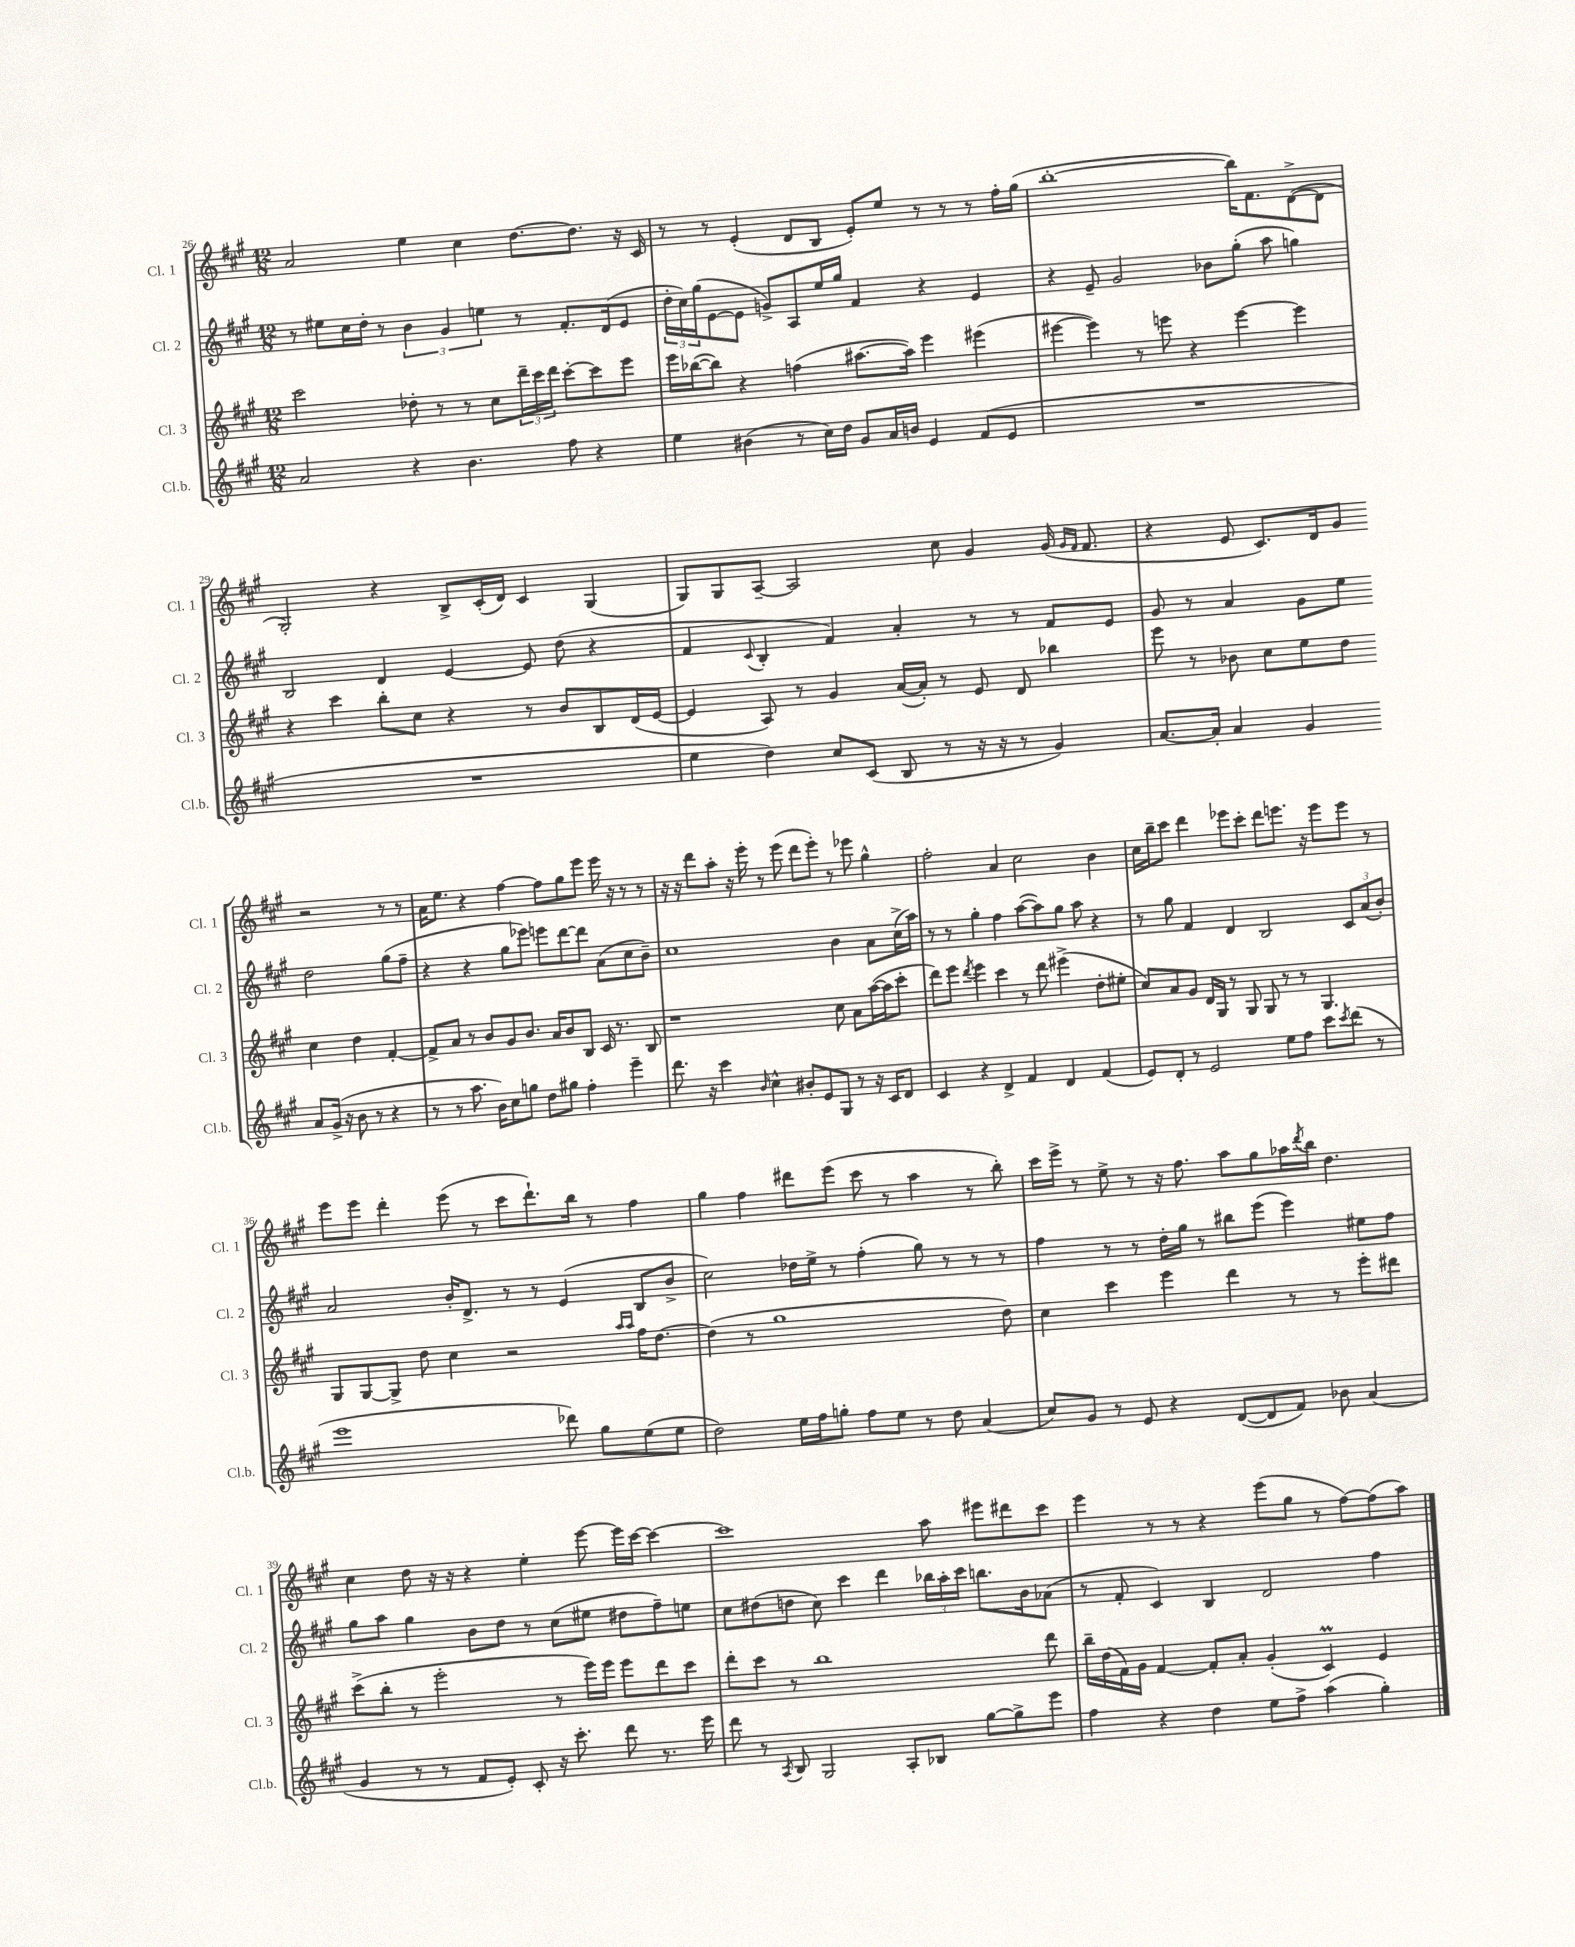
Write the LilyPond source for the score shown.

<<
\new StaffGroup <<
\new Staff = "s0" \with { instrumentName = "Cl. 1" shortInstrumentName = "Cl. 1" } {
    \clef treble \key a \major \numericTimeSignature \time 12/8
    a'2 e''4 cis''4 d''8.~ d''8. r16 cis'16 |
    r8 r8 e'4-.( d'8 b8 e'8-.) e''8 r8 r8 r8 fis''16-. gis''16( |
    b''1~-. b''16) fis'8. d'8~->( d'8 |
    gis2-.) r4 b8-> cis'16-.( d'16) cis'4 gis4( |
    gis8) gis8 a8~-- a2 cis''8 gis'4 gis'16( \grace { gis'16 fis'16 } fis'8. |
    r4 e'8 cis'8.) d'16 gis'8 r2 r8 r8 |
    a'16 e''8. r4 fis''4~ fis''8 gis''8 e'''8 e'''16 r16 r8 r8 |
    r16 r16 d'''8 a''8-. r16 e'''16-. r8 e'''8( d'''8 e'''8-.) r8 ees'''8 gis''4-^ |
    fis''2-. a'4 cis''2 b'4 |
    cis''16 b''16-- cis'''8 d'''4 ees'''8 cis'''8-. d'''8 e'''8. r16 e'''8 e'''8 r8 |
    e'''8 e'''8 d'''4-. e'''8( r8 cis'''8 d'''8.-!) b''16 r8 fis''4 |
    gis''4 fis''4 dis'''8 e'''8( cis'''8 r8 a''4 r8 b''8-.) |
    cis'''16 e'''16-> r8 e''8-> r8 r16 fis''8. a''8 gis''8 aes''16 \acciaccatura { d'''8 } b''16 d''4. |
    cis''4 d''8 r16 r16 r4 e''4-. e'''8~ e'''16 cis'''16~ cis'''4~ |
    cis'''1 a''8 eis'''8 dis'''8 cis'''8 |
    e'''4 r8 r8 r4 e'''8( gis''8 r8 fis''8~) fis''8( a''8) \bar "|." |
}
\new Staff = "s1" \with { instrumentName = "Cl. 2" shortInstrumentName = "Cl. 2" } {
    \clef treble \key a \major \numericTimeSignature \time 12/8
    r8 eis''8 cis''16 d''16-. r8 \tuplet 3/2 { b'4 gis'4 e''4 } r8 fis'8.-. d'16( e'8 |
    \tuplet 3/2 { d''16-. cis''16) gis''16( } e'8~ e'8 g'8->) a8 e''16 gis''16 fis'4 r4 e'4 |
    r4 e'8-- gis'2 bes'8 gis''8-.( a''8 g''4) |
    b2 d'4 e'4~ e'8 d''8( r4 |
    fis'4 \appoggiatura { cis'8 } b4-. fis'4) a'4-. r8 r8 fis'8 e'8 |
    gis'8 r8 a'4 gis'8 e''8 d''2 gis''8( fis''8-- |
    r4 r4 gis''8 ees'''8) e'''8 d'''8~ d'''8 a'8( cis''8 b'8--) |
    cis''1 b'4 a'8 cis''16->( a''16) |
    r8 r8 gis''4-. fis''4 a''8~( a''8) gis''8 a''8 r4 |
    r8 gis''8 fis'4 d'4 b2 \tuplet 3/2 { cis'8 a'8( b'8-.) } |
    a'2 b'16-. d'8.-> r8 r8 e'4( b8 b'8-> |
    cis''2) des''16 e''16-> r8 fis''4-.( gis''8) r8 r8 r8 |
    fis''4 r8 r8 d''16-. gis''16 r8 bis''8 e'''8( e'''4) eis''8 fis''8 |
    gis''8 a''8 gis''4 b'8 d''8 r8 cis''8( eis''8 dis''8 fis''8--) e''8 |
    cis''8 dis''8( d''8 cis''8) cis'''4 d'''4 \tuplet 3/2 { bes''16 a''16-. cis'''16 } b''8. b'16 aes'8( |
    r8 fis'8-. cis'4) b4 d'2 fis''4 \bar "|." |
}
\new Staff = "s2" \with { instrumentName = "Cl. 3" shortInstrumentName = "Cl. 3" } {
    \clef treble \key a \major \numericTimeSignature \time 12/8
    cis'''2 des''8-. r8 r8 cis''8 \tuplet 3/2 { d'''16-- cis'''16 d'''16 } cis'''8~-. cis'''8 e'''8 |
    e'''16 bes''16~( bes''8) r4 f''4( ais''8.~ ais''16) e'''4 eis'''4( |
    eis'''4~ eis'''4) r8 e'''8 r4 e'''4~ e'''4 |
    r4 cis'''4 b''8-. cis''8 r4 r8 b'8 b8 d'16( e'16~ |
    e'4 a8) r8 gis'4 a'16~( a'16-.) r8 e'8 d'8 bes''4 |
    e'''8 r8 bes'8 cis''8 e''8 d''8 cis''4 d''4 fis'4~-. |
    fis'8-> a'8 r8 b'8 gis'8 b'8. a'16 b'8 b8 cis'16 r8. b8 |
    r1 cis''8 a'8 a''16~( a''16 cis'''8-. |
    d'''8) e'''8 \acciaccatura { d'''8 } e'''4 cis'''4 r8 d'''8 eis'''4->( d''8-. eis''8-. |
    cis''8) a'8 gis'8 d'16 gis16 r8 gis8 gis8 r8 r8 gis4. |
    gis8 gis8~ gis8-> d''8 cis''4 r2 \grace { a''16 a''16 } fis''16 d''8.~ |
    d''4( r8 gis''1 d''8) |
    cis''4 cis'''4 e'''4 d'''4 r8 r8 e'''8-. dis'''8 |
    cis'''8->( b''8-. r8 e'''2-. r8 e'''16) e'''16 e'''8 d'''8 cis'''8 |
    d'''8-. cis'''8 r8 b''1 d'''8 |
    b''16-- d''16( fis'16) gis'16 fis'4~ fis'8-. a'8-. gis'4-.( cis'4\prall) e'4 \bar "|." |
}
\new Staff = "s3" \with { instrumentName = "Cl.b." shortInstrumentName = "Cl.b." } {
    \clef treble \key a \major \numericTimeSignature \time 12/8
    a'2 r4 b'4. fis''8 r4 |
    e''4 bis'4( r8 cis''16) d''16 gis'8 a'16 b'16 e'4 fis'8( e'8 |
    R1. |
    R1. |
    e''4 d''4) cis''8 cis'8( b8 r8 r16 r16 r8 gis'4) |
    a'8.~ a'16-. a'4 gis'4 a'8 gis'16->( r16 b'8 r8 r4 |
    r8 r8 a''8. b'16) cis''8 g''8 d''8 gis''8 fis''4-. e'''4-- |
    d'''8. r16 cis'''4 \grace { b'16 } cis''4-^ bis'8-. e'8 gis8 r8 r16 cis'16 d'8 |
    cis'4 r4 d'4-> fis'4 d'4 fis'4( |
    e'8) d'8-. r8 e'2 e''8 fis''8 cis'''8 \acciaccatura { cis'''8 } d'''8( r8 |
    e'''1 des'''8) gis''8 e''8( e''8 |
    d''2) e''16 fis''16 g''8-. fis''8 e''8 r8 d''8 a'4( |
    cis''8) gis'8 r8 e'8 r4 d'8~( d'8 fis'8) bes'8 a'4( |
    gis'4 r8 r8 fis'8 e'8-.) cis'8-. r16 cis'''8.-. d'''8 r8. e'''16 |
    d'''8 r8 \acciaccatura { a8 } b8 gis2 a8-. bes8 gis''8~ gis''8-> e'''8 |
    fis''4 r4 d''4 e''8 fis''8-> a''4( gis''4-.) \bar "|." |
}
>>
>>
\layout { \context { \Score currentBarNumber = #26 } }
